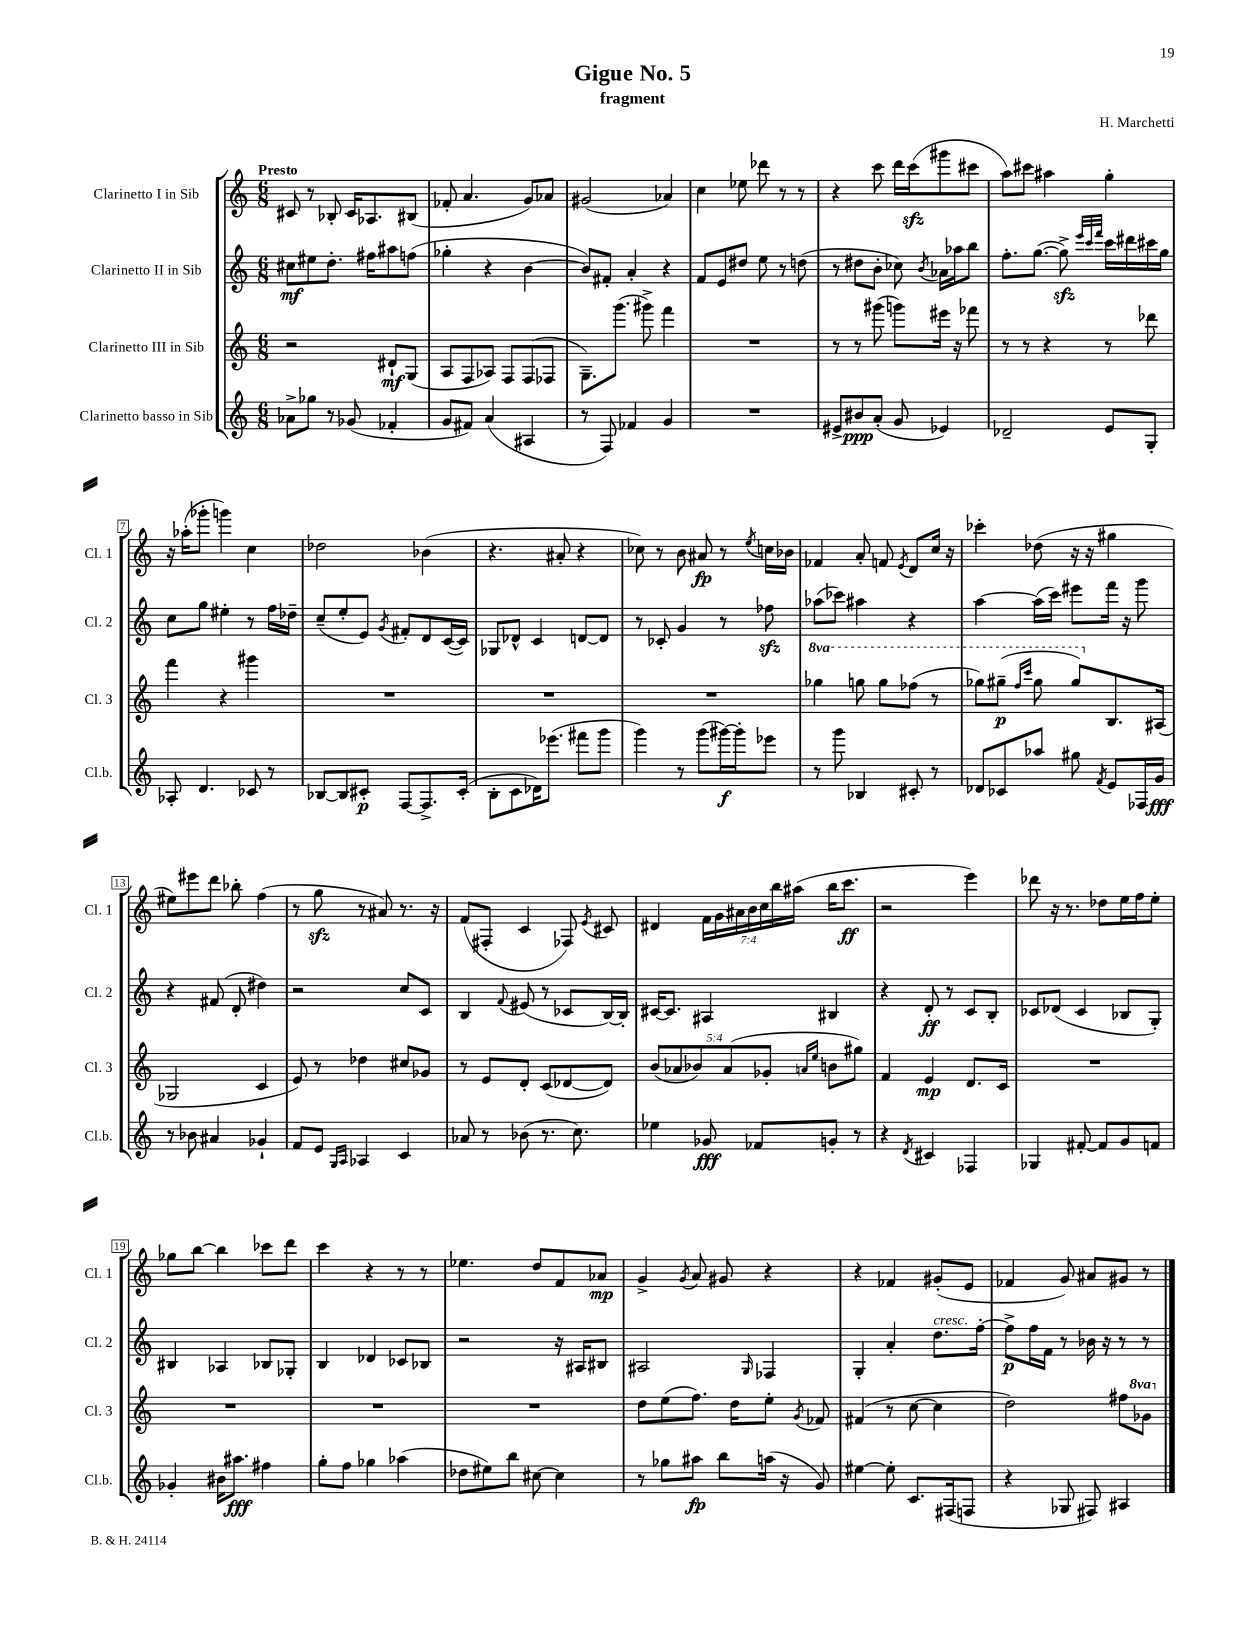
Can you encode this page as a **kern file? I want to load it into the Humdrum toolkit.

**kern	**dynam	**kern	**dynam	**kern	**dynam	**kern	**dynam
*part4	*part4	*part3	*part3	*part2	*part2	*part1	*part1
*staff4	*staff4	*staff3	*staff3	*staff2	*staff2	*staff1	*staff1
*I"Clarinetto basso in Sib	*	*I"Clarinetto III in Sib	*	*I"Clarinetto II in Sib	*	*I"Clarinetto I in Sib	*
*I'Cl.b.	*	*I'Cl. 3	*	*I'Cl. 2	*	*I'Cl. 1	*
*clefG2	*	*clefG2	*	*clefG2	*	*clefG2	*
*k[]	*	*k[]	*	*k[]	*	*k[]	*
*M6/8	*	*M6/8	*	*M6/8	*	*M6/8	*
=1	=1	=1	=1	=1	=1	=1	=1
!	!	!	!	!	!	!LO:TX:a:B:t=Presto	!
8a-X^\L	.	2r	.	8cc#X\L	mf	8c#X/	.
8gg-X\J	.	.	.	8ee#X\	.	8r	.
8r	.	.	.	8.dd'\J	.	8B-X'/	.
(8g-X/	.	.	.	.	.	16c#/KL	.
.	.	.	.	16ff#X\KL	.	8.A-X/	.
4f-X'/	.	8d#X`/L	mf	8aa#X\	.	.	.
.	.	(8G/J	.	(8ffn\J	.	(8B#X/J	.
=2	=2	=2	=2	=2	=2	=2	=2
8g/L	.	8A/L	.	4gg-X'\	.	8f-X'/	.
8f#X/J)	.	8F/	.	.	.	4.a/	.
(4a/	.	8A-X/J)	.	4r	.	.	.
.	.	8F/L	.	.	.	.	.
4A#X/	.	(8F/	.	[4b\	.	8g/L)	.
.	.	8F-X/J	.	.	.	8a-X/J	.
=3	=3	=3	=3	=3	=3	=3	=3
8r	.	8.G~\L)	.	8b/L])	.	(2g#X/	.
8F/)	.	.	.	8f#X'/J	.	.	.
.	.	(8.ggg\J	.	.	.	.	.
4f-X/	.	.	.	4a'/	.	.	.
.	.	8ggg#X^\)	.	.	.	.	.
4g/	.	4fff\	.	4r	.	4a-X/)	.
=4	=4	=4	=4	=4	=4	=4	=4
2.r	.	2.r	.	8f/L	.	4cc\	.
.	.	.	.	8e/	.	.	.
.	.	.	.	8dd#X/J	.	8ee-X\	.
.	.	.	.	8ee\	.	8ddd-X\	.
.	.	.	.	8r	.	8r	.
.	.	.	.	(8ddn\	.	8r	.
=5	=5	=5	=5	=5	=5	=5	=5
8e#X^/L	.	8r	.	8r	.	4r	.
8b#X/	ppp	8r	.	8dd#X\L	.	.	.
(8a'/J	.	(8ggg#X\	.	8b'\J	.	8ccc\	.
8g/	.	8gggn\L)	.	8cc-X\)	.	16ddd\LL	.
.	.	.	.	.	.	(16ccczz\J	.
.	.	.	.	8qb/	.	.	.
4e-X/)	.	16eee#X\Jk	.	16a-X\LL	.	8ggg#X\	.
.	.	16r	.	16aa-X\J	.	.	.
.	.	8fff-X\	.	8bb\J	.	8ccc#X\J	.
=6	=6	=6	=6	=6	=6	=6	=6
2d-X~/	.	8r	.	8.ff'\L	.	8aa\L)	.
.	.	8r	.	.	.	8ccc#X\J	.
.	.	.	.	([8.gg\J	.	.	.
.	.	4r	.	.	.	4aa#X\	.
.	.	.	.	8ggzz^\])	.	.	.
.	.	.	.	32qqeee/LLL	.	.	.
.	.	.	.	32qqccc/	.	.	.
.	.	.	.	32qqfff/JJJ	.	.	.
8e/L	.	8r	.	16ccc\LL	.	4gg'\	.
.	.	.	.	16ddd#X\	.	.	.
8G'/J	.	8ddd-X\	.	16ccc#X\	.	.	.
.	.	.	.	16gg\JJ	.	.	.
!!LO:LB:g=z
=7	=7	=7	=7	=7	=7	=7	=7
8A-X'/	.	4fff\	.	8cc\L	.	16r	.
.	.	.	.	.	.	(16aa-X'\KL	.
4.d/	.	.	.	8gg\J	.	8ggg-X'\J	.
.	.	4r	.	4ee#X'\	.	4gggn\)	.
8c-X/	.	4ggg#X\	.	8r	.	4cc\	.
8r	.	.	.	16ff\LL	.	.	.
.	.	.	.	16dd-X~\JJ	.	.	.
=8	=8	=8	=8	=8	=8	=8	=8
[8B-X/L	.	2.r	.	(8cc~/L	.	2dd-X\	.
8B-/]	.	.	.	8ee'/	.	.	.
8c#X'/J	p	.	.	8e/J)	.	.	.
.	.	.	.	8qg/	.	.	.
[8F/L	.	.	.	8f#X'/L	.	.	.
8.F^/]	.	.	.	8d/	.	(4b-X\	.
.	.	.	.	([16c/L	.	.	.
(16c#'/Jk	.	.	.	16c/JJ])	.	.	.
=9	=9	=9	=9	=9	=9	=9	=9
8B'\L	.	2.r	.	8G-X/L	.	4.r	.
8c\	.	.	.	8d-X^^/J	.	.	.
16d-X\K)	.	.	.	4c/	.	.	.
(8.eee-X\J	.	.	.	.	.	.	.
.	.	.	.	.	.	8a#X'/	.
8fff#X\L	.	.	.	[8dn/L	.	4r	.
8ggg\J	.	.	.	8d/J]	.	.	.
=10	=10	=10	=10	=10	=10	=10	=10
4ggg\)	.	2.r	.	8r	.	8cc-X\)	.
.	.	.	.	8c-X'/	.	8r	.
8r	.	.	.	4g/	.	8b\	.
(8ggg\L	.	.	.	.	.	8a#X/	fp
[16ggg#X\L)	f	.	.	8r	.	8r	.
16ggg#'\J]	.	.	.	.	.	.	.
.	.	.	.	.	.	8qee/	.
8eee-X\J	.	.	.	8ff-Xzz\	.	16ccn\LL	.
.	.	.	.	.	.	16b-X\JJ	.
=11	=11	=11	=11	=11	=11	=11	=11
*	*	*8va	*	*	*	*	*
8r	.	4ggg-X\	.	(8aa-X\L	.	4f-X/	.
8ggg\	.	.	.	8ccc-X\J)	.	.	.
4B-X/	.	8gggn\	.	4aa#X\	.	8a'/	.
.	.	8ggg\L	.	.	.	8fn/	.
.	.	.	.	.	.	8qe/	.
8c#X'/	.	(8fff-X\J	.	4r	.	8d/L	.
8r	.	8r	.	.	.	16cc/Jk	.
.	.	.	.	.	.	16r	.
=12	=12	=12	=12	=12	=12	=12	=12
8d-X/L	.	8ggg-X\L)	.	[4aa\	.	4ccc-X'\	.
8c-X/	.	(8ggg#X~\J	p	.	.	.	.
.	.	16qqfff/LL	.	.	.	.	.
.	.	16qqcccc/JJ	.	.	.	.	.
8aa-X/J	.	8ggg#\	.	(16aa\LL]	.	(8dd-X\	.
.	.	.	.	16ccc\JJ)	.	.	.
8gg#X\	.	8ggg#/L)	.	8eee#X\L	.	16r	.
.	.	.	.	.	.	16r	.
8qf/	.	.	.	.	.	.	.
*	*	*X8va	*	*	*	*	*
8e/L	.	8.B/	.	16fff\Jk	.	4gg#X\	.
.	.	.	.	16r	.	.	.
16F-X/L	.	.	.	8ggg\	.	.	.
16g/JJ	fff	(16A#X/Jk	.	.	.	.	.
!!LO:LB:g=z
=13	=13	=13	=13	=13	=13	=13	=13
8r	.	2G-X/	.	4r	.	8ee#X\L)	.
8b-X\	.	.	.	.	.	8eee#X\	.
4a#X/	.	.	.	(8f#X/	.	8ddd\J	.
.	.	.	.	8d'/	.	8bb-X'\	.
4g-X`/	.	4c/	.	4dd#X\)	.	(4ff\	.
=14	=14	=14	=14	=14	=14	=14	=14
8f/L	.	8e/)	.	2r	.	8r	.
8e/J	.	8r	.	.	.	8ggzz\	.
16qqG/LL	.	.	.	.	.	.	.
16qqA/JJ	.	.	.	.	.	.	.
4A-X/	.	4dd-X\	.	.	.	8r	.
.	.	.	.	.	.	8a#X/)	.
4c/	.	8cc#X/L	.	8cc/L	.	8.r	.
.	.	8g-X/J	.	8c/J	.	.	.
.	.	.	.	.	.	16r	.
=15	=15	=15	=15	=15	=15	=15	=15
8a-X/	.	8r	.	4B/	.	(8f/L	.
8r	.	8e/L	.	.	.	8F#X'/J	.
.	.	.	.	8qqf/	.	.	.
(8b-X\	.	8d'/J	.	(8e#X/	.	4c/	.
8.r	.	(8c/L	.	8r	.	.	.
.	.	[8d-X/	.	8c-X/L	.	8F-X/)	.
8.cc\)	.	.	.	.	.	.	.
.	.	.	.	.	.	8qe/	.
.	.	8d-/J])	.	[16B/L)	.	8c#X/	.
.	.	.	.	16B'/JJ]	.	.	.
=16	=16	=16	=16	=16	=16	=16	=16
4ee-X\	.	(10b/L	.	[16c#X/KL	.	4d#X/	.
.	.	.	.	8.c#/J]	.	.	.
.	.	10a-X/	.	.	.	.	.
.	.	10b-X/)	.	.	.	.	.
8g-X/	fff	.	.	4A#X/	.	28f\LL	.
.	.	.	.	.	.	28g\	.
.	.	(10a-/	.	.	.	.	.
.	.	.	.	.	.	28a#X\	.
.	.	.	.	.	.	28b\	.
8f-X/L	.	.	.	.	.	.	.
.	.	.	.	.	.	28cc\	.
.	.	10g-X'/J	.	.	.	.	.
.	.	.	.	.	.	28bb\	.
.	.	.	.	.	.	(28aa#X\JJ	.
.	.	16qqan/LL	.	.	.	.	.
.	.	16qqee/JJ	.	.	.	.	.
8gn'/J	.	8bn\L	.	4B#X/	.	16bb\KL	.
.	.	.	.	.	.	8.ccc\J	ff
8r	.	8gg#X\J)	.	.	.	.	.
=17	=17	=17	=17	=17	=17	=17	=17
4r	.	4f/	.	4r	.	2r	.
8qd/	.	.	.	.	.	.	.
4c#X/	.	4e/	mp	8d'/	ff	.	.
.	.	.	.	8r	.	.	.
4F-X/	.	8.d/L	.	8c/L	.	4eee\)	.
.	.	.	.	8B'/J	.	.	.
.	.	16c/Jk	.	.	.	.	.
=18	=18	=18	=18	=18	=18	=18	=18
4G-X/	.	2.r	.	8c-X/L	.	8ddd-X\	.
.	.	.	.	(8d-X/J	.	16r	.
.	.	.	.	.	.	8.r	.
[8f#X'/	.	.	.	4c-/	.	.	.
8f#/L]	.	.	.	.	.	8dd-X\L	.
8g/	.	.	.	8B-X/L	.	16ee\L	.
.	.	.	.	.	.	16ff\J	.
8fn/J	.	.	.	8G'/J)	.	8ee'\J	.
!!LO:LB:g=z
=19	=19	=19	=19	=19	=19	=19	=19
4g-X'/	.	2.r	.	4B#X/	.	8gg-X\L	.
.	.	.	.	.	.	[8bb\J	.
16b#X\KL	.	.	.	4A-X/	.	4bb\]	.
8.aa#X\J	fff	.	.	.	.	.	.
4ff#X\	.	.	.	8B-X/L	.	8ccc-X\L	.
.	.	.	.	8G-X'/J	.	8ddd\J	.
=20	=20	=20	=20	=20	=20	=20	=20
8gg'\L	.	2.r	.	4B/	.	4ccc\	.
8ff\J	.	.	.	.	.	.	.
4gg-X\	.	.	.	4d-X/	.	4r	.
(4aa-X\	.	.	.	8c-X/L	.	8r	.
.	.	.	.	8B-X/J	.	8r	.
=21	=21	=21	=21	=21	=21	=21	=21
8dd-X\L	.	2.r	.	2r	.	4.ee-X\	.
8ee#X\)	.	.	.	.	.	.	.
8bb\J	.	.	.	.	.	.	.
[8cc#X\	.	.	.	.	.	8dd/L	.
4cc#\]	.	.	.	16r	.	8f/	.
.	.	.	.	16A#X/KL	.	.	.
.	.	.	.	8B#X/J	.	8a-X/J	mp
=22	=22	=22	=22	=22	=22	=22	=22
8r	.	8dd\L	.	2A#X/	.	4g^/	.
8gg-X\L	.	(8ee\	.	.	.	.	.
.	.	.	.	.	.	8qg/	.
8aa#X\J	fp	8.ff\J)	.	.	.	8a/	.
8bb\L	.	.	.	.	.	8g#X/	.
.	.	16dd\KL	.	.	.	.	.
.	.	.	.	16qqG/	.	.	.
(16aan\Jk	.	8ee'\J	.	4F-X/	.	4r	.
16r	.	.	.	.	.	.	.
.	.	8qg/	.	.	.	.	.
8g/)	.	8f-X/	.	.	.	.	.
=23	=23	=23	=23	=23	=23	=23	=23
[4ee#X\	.	(4f#X/	.	4G'/	.	4r	.
8ee#'\]	.	8r	.	4a'/	.	4f-X/	.
8.c/L	.	[8cc\	.	.	.	.	.
!	!	!	!	!LO:TX:a:i:t=cresc.	!	!	!
.	.	4cc\]	.	8.dd\L	.	(8g#X'/L	.
(16F#X/k	.	.	.	.	.	.	.
8Fn/J	.	.	.	.	.	8e/J	.
.	.	.	.	[16ff'\Jk	.	.	.
=24	=24	=24	=24	=24	=24	=24	=24
4r	.	2dd\)	.	8ff^\L]	p	4f-X/	.
.	.	.	.	16ff\L	.	.	.
.	.	.	.	16f\JJ	.	.	.
8G-X/	.	.	.	8r	.	8g/)	.
8F#X/)	.	.	.	16b-X\	.	8a#X/L	.
.	.	.	.	16r	.	.	.
4A#X/	.	8ff#X\L	.	8r	.	8g#X/J	.
*	*	*8va	*	*	*	*	*
.	.	8gg-X\J	.	8r	.	8r	.
*	*	*X8va	*	*	*	*	*
==	==	==	==	==	==	==	==
*-	*-	*-	*-	*-	*-	*-	*-
